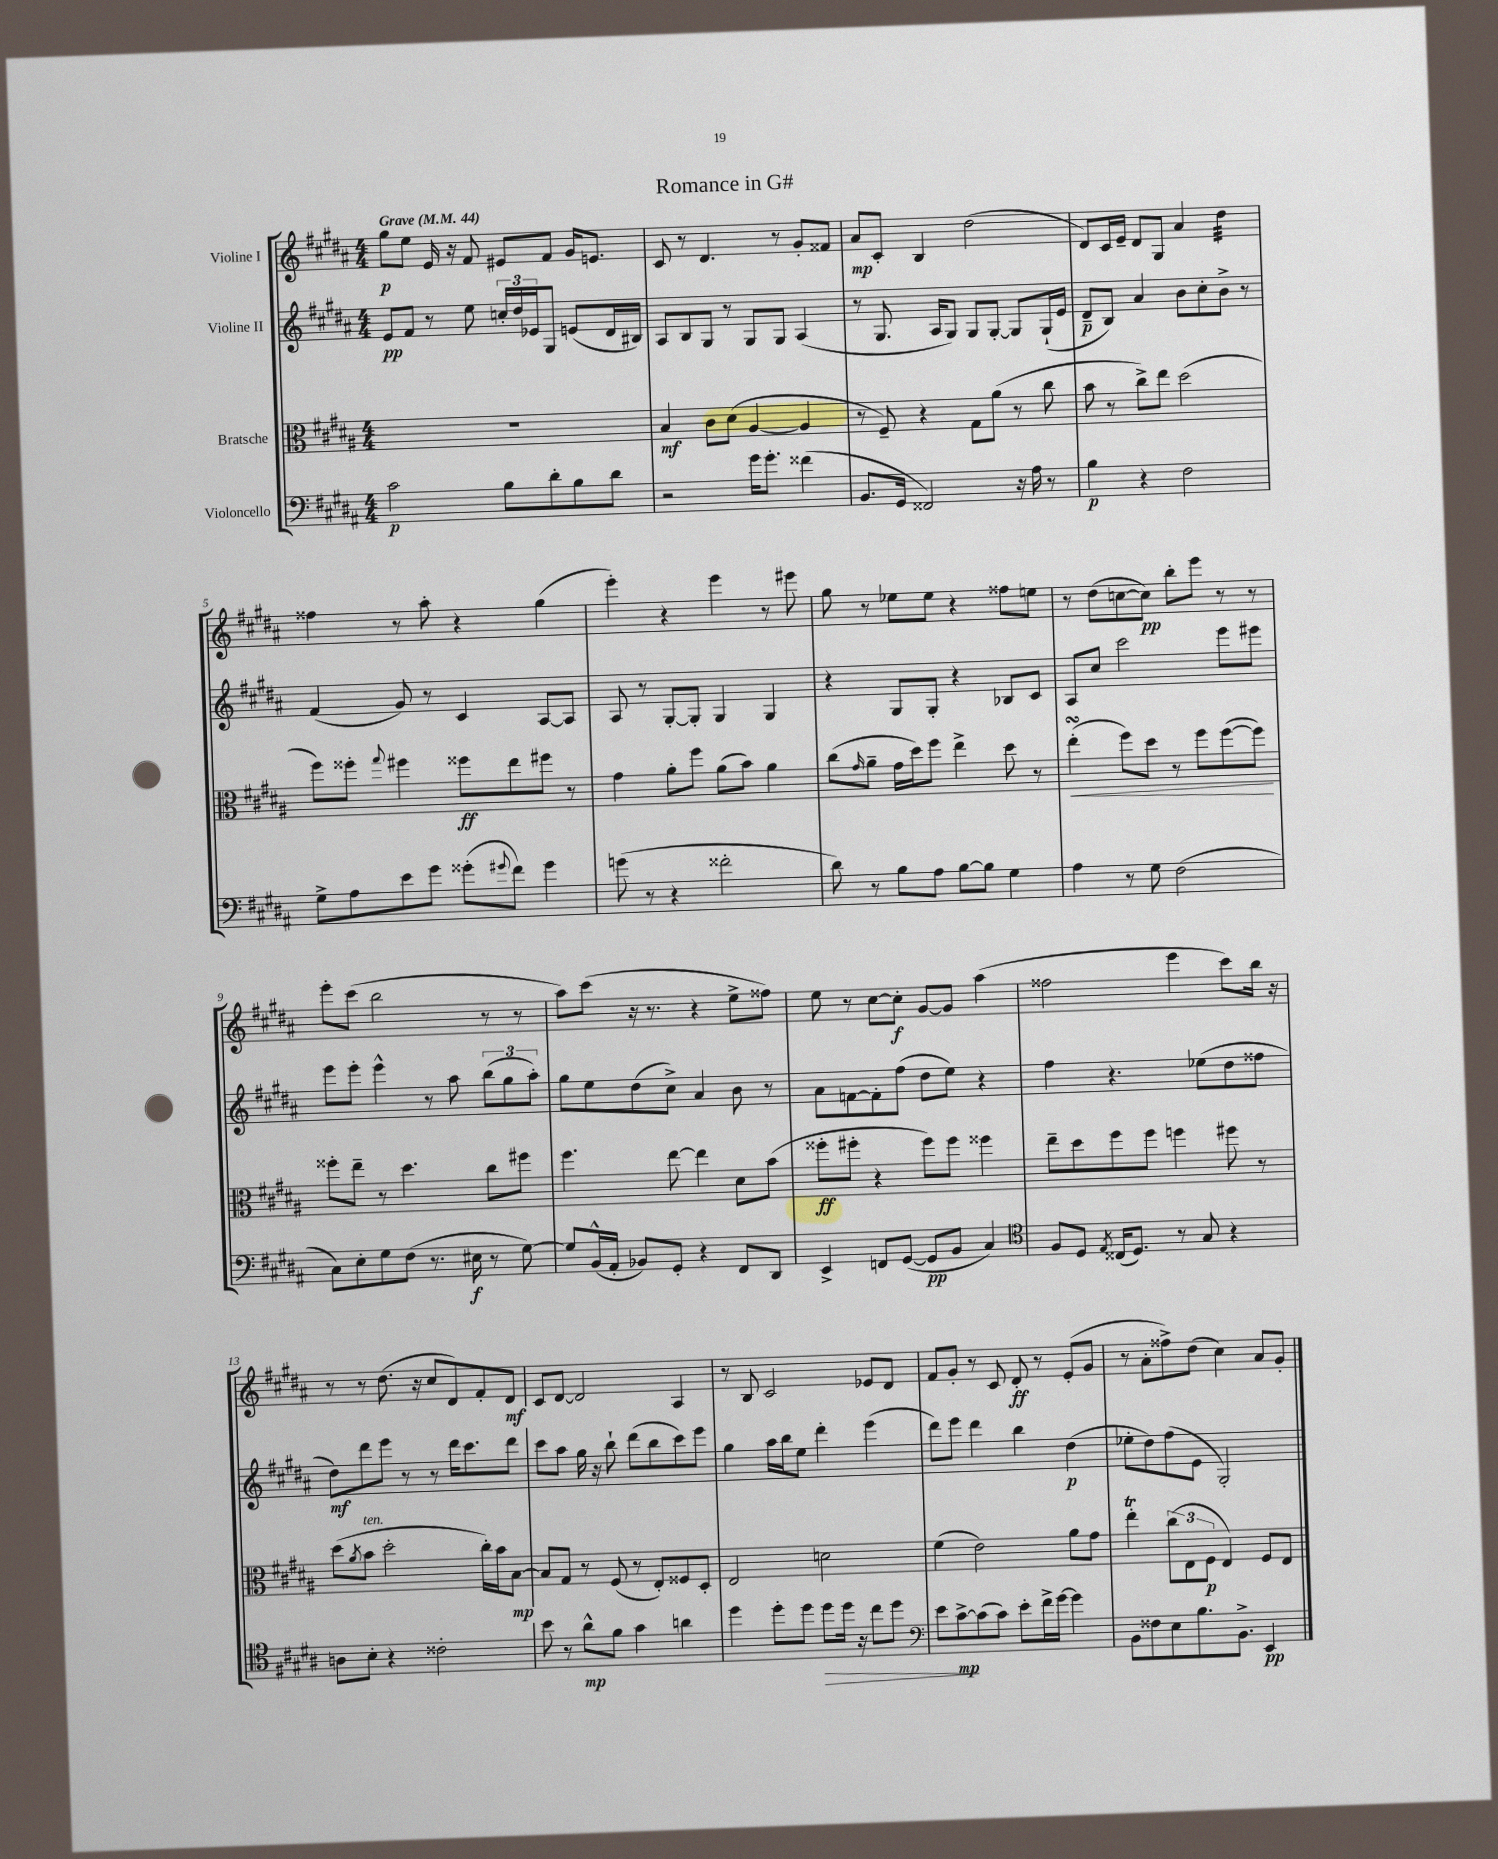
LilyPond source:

\header { title = "Romance in G#" }
<<
\new StaffGroup <<
\new Staff = "s0" \with { instrumentName = "Violine I" } {
    \clef treble \key b \major \numericTimeSignature \time 4/4 \tempo "Grave" 4 = 44
    gis''8\p e''8 e'16 r16 fis'8 eis'8 fis'8 gis'16 e'8. |
    cis'8 r8 dis'4. r8 gis'8-. fisis'8 |
    ais'8\mp cis'8-. b4 dis''2( |
    dis'8) cis'16 e'16-- dis'8 gis8 ais'4 dis''4:32 |
    fisis''4 r8 ais''8-. r4 gis''4( |
    e'''4-.) r4 e'''4 r8 eis'''8 |
    gis''8 r8 ees''8 ees''8 r4 fisis''8 e''8 |
    r8 dis''8( c''8~ c''8\pp) b''8-. e'''8 r8 r8 |
    e'''8-. cis'''8( b''2 r8 r8 |
    ais''8) cis'''8( r16 r8. r4 e''8-> fisis''8) |
    e''8 r8 cis''8~ cis''8-.\f gis'8~ gis'8 ais''4( |
    fisis''2 e'''4 cis'''8) b''16 r16 |
    r8 r8 dis''8.( r16 cis''8 dis'8) fis'8-. dis'8\mf |
    cis'8 dis'8~ dis'2 ais4 |
    r8 b8 cis'2 ees'8 dis'8 |
    fis'8 gis'8-. r8 cis'8 dis'8-.\ff r8 e'8-.( gis'8 |
    r8 ais'8-. fisis''8->) dis''8( cis''4) ais'8 gis'8-. \bar "|." |
}
\new Staff = "s1" \with { instrumentName = "Violine II" } {
    \clef treble \key b \major \numericTimeSignature \time 4/4
    e'8\pp fis'8 r8 e''8 \tuplet 3/2 { c''16-. dis''16 ees'16 } gis8 e'8( dis'16 bis16) |
    ais8 b8 gis8 r8 gis8 gis8 ais4( |
    r8 gis8. ais16 gis8) gis8 gis8~-. gis8 gis16-!( e'16 |
    dis'8--\p b8) ais'4 b'8 cis''8-. b'8-> r8 |
    fis'4( gis'8) r8 cis'4 ais8~ ais8 |
    ais8 r8 gis8~-. gis8-. gis4 gis4 |
    r4 gis8 gis8-. r4 bes8 cis'8 |
    ais8 cis''8 cis'''2 e'''8 eis'''8 |
    e'''8 e'''8-. e'''4-^ r8 ais''8 \tuplet 3/2 { b''8( gis''8 ais''8-.) } |
    gis''8 e''8 dis''8( cis''8->) ais'4 b'8 r8 |
    ais'8 f'8~ f'8-. fis''8( dis''8 e''8) r4 |
    fis''4 r4. ees''8( dis''8 fisis''8 |
    dis''8\mf) dis'''8 e'''8 r8 r8 dis'''16 cis'''8. dis'''8 |
    cis'''8 ais''8 gis''16 r16 b''8-! dis'''8( b''8 cis'''8) e'''8 |
    gis''4 ais''16 b''16 e''8 dis'''4-. e'''4( |
    dis'''8) e'''8 dis'''4 b''4 dis''4\p( |
    ees''8-. dis''8) fis''8( e'8 gis2-.) \bar "|." |
}
\new Staff = "s2" \with { instrumentName = "Bratsche" } {
    \clef alto \key b \major \numericTimeSignature \time 4/4
    R1 |
    b4\mf cis'8 dis'8( ais4~ ais4 |
    r8 fis8--) r4 gis8 ais'8( r8 cis''8 |
    b'8 r8 cis''8->) e''8 dis''2( |
    fis''8) fisis''8-. \appoggiatura { gis''8 } fis''4 fisis''8\ff e''8 fis''8 r8 |
    gis'4 ais'8-. fis''8 ais'8( b'8) ais'4 |
    cis''8( \grace { gis'16 } ais'8-- gis'16 dis''16) fis''8 e''4-> dis''8 r8 |
    e''4-.\turn\<( fis''8) dis''8 r8 fis''8 fis''8~( fis''8\!) |
    fisis''8-. e''8-- r8 dis''4. cis''8 fis''8 |
    fis''4. e''8~ e''4 dis'8 b'8( |
    fisis''8-.\ff fis''8-. r4 fis''8) fis''8 fisis''4 |
    e''8-- dis''8 fis''8 fis''8 f''4 fis''8 r8 |
    dis''8( \acciaccatura { ais'8 } b'8^\markup { \italic "ten." } dis''2-. cis''16-.) b'16 b8~\mp |
    b8 gis8 r8 fis8( r8 e8-.) fisis8 dis8-. |
    e2 d'2 |
    fis'4( e'2) ais'8 gis'8 |
    e''4-.\trill \tuplet 3/2 { cis''8( e8 fis8\p } e4) fis8 e8 \bar "|." |
}
\new Staff = "s3" \with { instrumentName = "Violoncello" } {
    \clef bass \key b \major \numericTimeSignature \time 4/4
    cis'2\p b8 dis'8-. b8 dis'8 |
    r2 gis'16 gis'8.-. fisis'4( |
    b,8. gis,16 fisis,2) r16 ais16 r8 |
    b4\p r4 fis2 |
    gis8-> ais8 e'8 gis'8 gisis'8-.( \appoggiatura { gis'8 } fis'8) gis'4 |
    g'8( r8 r4 fisis'2-. |
    dis'8) r8 b8 ais8 b8~ b8 gis4 |
    ais4 r8 gis8 fis2( |
    cis8) e8-. gis8 fis8( r8. eis16\f r8 gis8~) |
    gis8 b,16-^( ais,16-. bes,8) gis,8-. r4 fis,8 dis,8 |
    e,4-> f,8 gis,8~( gis,8\pp b,8 cis4) |
    \clef tenor fis8 dis8 \acciaccatura { e8 } cisis16( dis8.) r8 gis8 r4 |
    a8 b8-. r4 cisis'2-. |
    b'8 r8 ais'8-^\mp fis'8 gis'4 a'4 |
    dis''4 dis''8-. dis''8 dis''8\> dis''16 r16 cis''8 dis''8 |
    \clef bass e'8 cis'8~->\mp\! cis'8( cis'8) e'8-. fis'16-> gis'16~ gis'4 |
    b,8 fisis8 e8 b8. b,8.-> e,4\pp \bar "|." |
}
>>
>>
